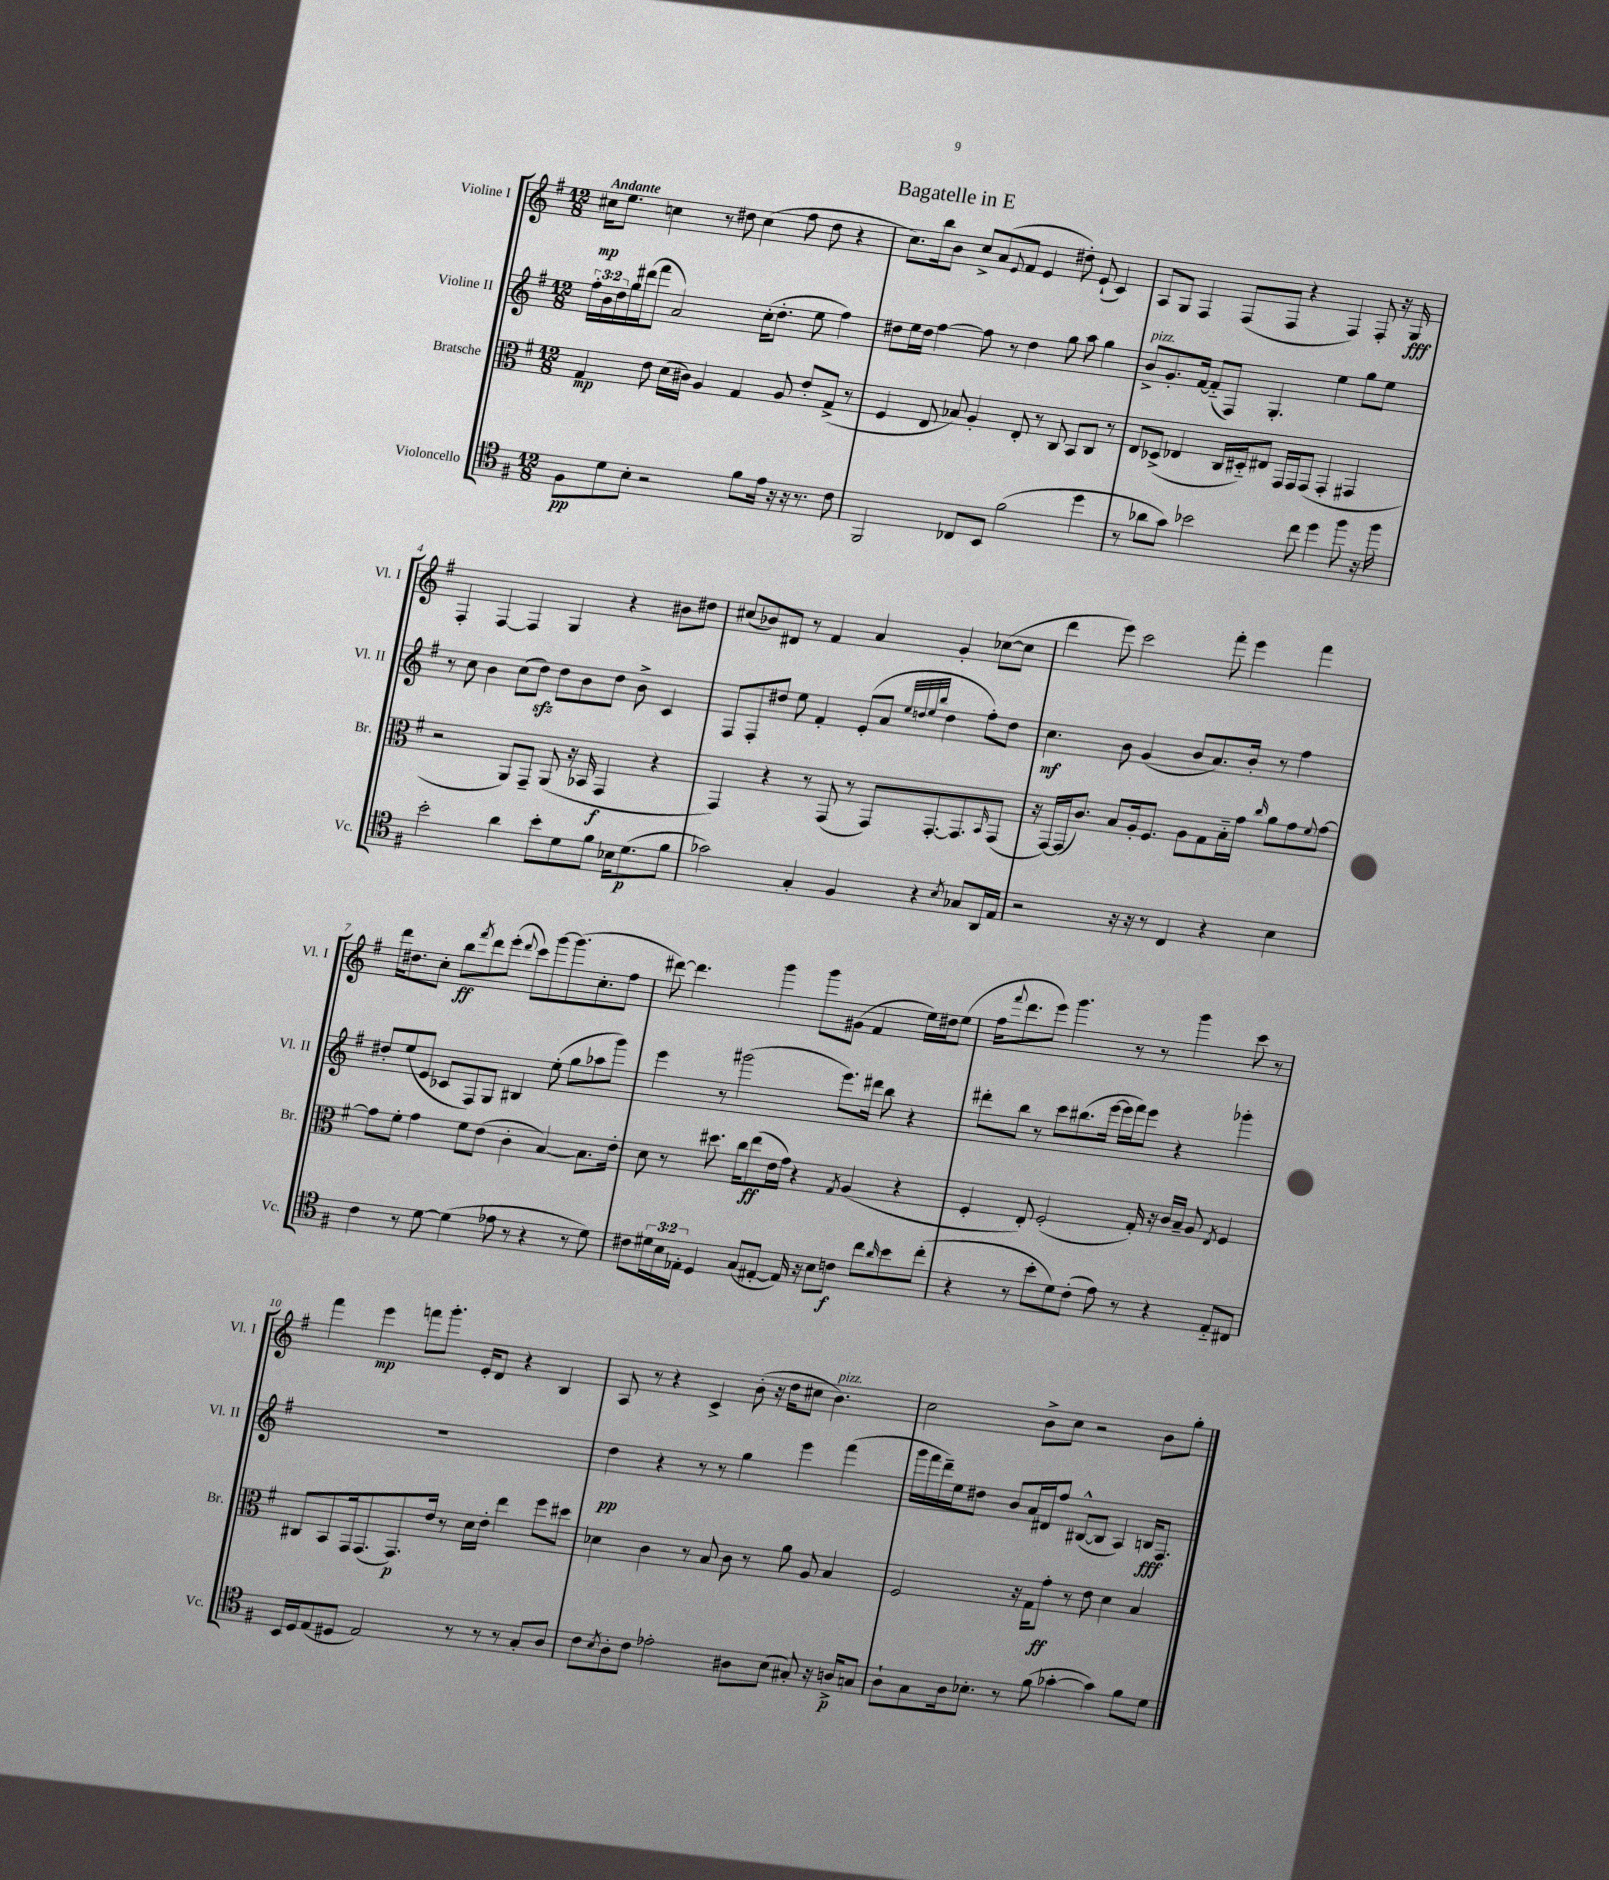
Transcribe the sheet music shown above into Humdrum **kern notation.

**kern	**kern	**kern	**kern
*staff4	*staff3	*staff2	*staff1
*clefC4	*clefC3	*clefG2	*clefG2
*k[f#]	*k[f#]	*k[f#]	*k[f#]
*M12/8	*M12/8	*M12/8	*M12/8
8F#	4G	24ff#'	16cc#
.	.	24b	.
.	.	.	8.ee
.	.	24dd	.
8d	.	16gg	.
.	.	(16ddd#	.
8B'	8e	8fff#	4cc
2r	(16d	2a)	.
.	16c#)	.	.
.	4A	.	8r
.	.	.	8dd#
.	4G	.	(4cc
8f#	.	(16cc'	.
.	.	8.dd'	.
16e	8A	.	8ff#
16r	.	.	.
16r	8e'	8ee	8dd#
8.r	.	.	.
.	(8G^	4ff#)	4r
8c	8r	.	.
=	=	=	=
2FF#	4F#	8dd#	8.cc)
.	.	16ee	.
.	.	16dd#	16bb
.	8E	[4ff#	8b
.	8B-)	.	8cc^
8C-	4A'	8ff#]	(8a
.	.	.	8qqe
8BB	.	8r	8f#
(2f#	8E'	4dd#	4e
.	8r	.	.
.	8C	8gg	8dd#')
.	8BB	8aa	(8e`
4dd	8C	4gg	4c)
.	8r	.	.
=	=	=	=
8r	8E	8b^	8A
8a-	(8D-^	8.g'	8G
8g)	4E-	.	4F#
.	.	[16f#	.
2b-	.	(8f#'~]	.
.	16C	8F#)	(8F#
.	16D#'~)	.	.
.	8E#	4.G'	8F#
.	16GG	.	4r
.	16GG	.	.
8cc	(8GG	.	.
4dd	4GG'	4ee	4F#)
8ff#	4GG#	8gg	8F#'
16r	.	8ee	16r
16ff#	.	.	16G
=	=	=	=
2b'	2r	8r	4F#'
.	.	8cc	.
.	.	4b	[4F#
4a	8AA)	(8cc	4F#]
.	8GG~	8dd)	.
8b'	(8AA	8dd	4G
8d	16r	8b	.
.	16BB-	.	.
8f#	4GG	8dd	4r
16B-	.	8b^	.
(8.d	.	.	.
.	4r	4c	8b#
8f#	.	.	8dd#
=	=	=	=
2g-)	4GG)	8F#	(8cc#
.	.	8F#'	8b-)
.	4r	8dd#	8d#
.	.	8ee	8r
4G'	8r	4f#'	4f#
.	(8GG	.	.
4F#	8r	(8e'	4a
.	8GG)	8a	.
.	.	32qqee	.
.	.	32qqdd	.
.	.	32qqee	.
.	.	32qqbb	.
4r	[8.GG'	4dd	4g'
.	8.GG]	.	.
8qB	.	.	.
8G-	.	8ff#')	([8cc-
.	16qqBB	.	.
16AA	(8GG	8dd	8cc-]
16E	.	.	.
=	=	=	=
2r	16r	4.cc	4ddd
.	[16GG)	.	.
.	(16GG]	.	.
.	8.c)	.	.
.	.	.	8eee)
.	8B	8b	2ccc
16r	16A'	(4g	.
16r	8.F#	.	.
8r	.	.	.
4C	8A	8b	.
.	8G	8.a)	8fff#'
4r	16B'~	.	4eee
.	16g	16b'	.
.	16qqcc	.	.
.	8a	8r	.
4B	8g	4ff#	4fff#
.	8qqf#	.	.
.	[8g	.	.
=	=	=	=
4c	8g]	8dd#'	16ddd
.	.	.	8.dd#
.	8f#'	(8ee	.
8r	4g	8e	8cc'
[8d	.	8c-	8bb
.	.	.	8qfff#
(4d]	8f#	8F#)	8ddd
.	(8e	8G	(8eee'
.	.	.	8qqddd
8e-	4c'	4B#	8ccc)
8r	.	.	[8ggg
4r	[4B)	(8ee'	(8.ggg]
.	.	8gg	.
.	.	.	8.cc'
8r	8.B]	8aa-	.
8d)	.	8ggg)	8ff#
.	16e'	.	.
=	=	=	=
8c#	8d	4eee	[8ddd#)
24d#	8r	.	4.ddd#]
24B	.	.	.
24E-'	.	.	.
4D	8.dd#	8r	.
.	.	(2ggg#	.
.	16cc	.	.
(8G	(8ee	.	4ggg
[8E#'	16e	.	.
.	16g)	.	.
16E#])	4r	.	8ggg
16r	.	.	.
8B	.	8.eee)	(8g#
.	8qG	.	.
8c	(4A	.	4f#
.	.	16ddd#	.
8cc	.	8bb	.
16qqa	.	.	.
8b	4r	4r	16ee)
.	.	.	16dd#
(8cc'	.	.	(8ee
=	=	=	=
4r	4F#'	8ddd#'	16ff#
.	.	.	8qqfff#
.	.	.	8.ddd
.	.	8bb	.
8r	8E')	8r	8eee)
8b'	(2F#'	8ccc	4.ggg
8d)	.	(8.bb#	.
(8c'	.	.	.
.	.	[16eee	.
8e)	.	16eee]	8r
.	.	16fff#)	.
8r	16G')	8eee	8r
.	16r	.	.
4r	16c	4r	4ggg
.	16B~	.	.
.	8A	.	.
.	8qE	.	.
8E'~	4F#	4ggg-'	8ccc
8C#	.	.	8r
=	=	=	=
16BB	8C#	1.r	4fff#
16D	.	.	.
(8E	8BB	.	.
8D#	16GG	.	4eee
.	(8.GG	.	.
2E)	.	.	.
.	8.GG)	.	8fff
.	.	.	8.ggg'
.	16e	.	.
.	8r	.	.
.	.	.	16e'
8r	16d	.	8d
.	16e'	.	.
8r	4ee	.	4r
8r	.	.	.
8G'	8ff#	.	4B
8A	8dd#	.	.
=	=	=	=
8c	4d-	4dd	8A
8qB	.	.	.
8A'	.	.	8r
8c	4c	4r	4r
2e-'	.	.	.
.	8r	8r	4c^
.	8B	8r	.
.	8c	4gg	(8b'
8A#	8r	.	16r
.	.	.	16dd
(8B	8a	4eee	8cc#
8G#')	8A	.	4.b)
16r	4B	(4fff#	.
16A^	.	.	.
8G	.	.	.
=	=	=	=
8A`	2F#	16ggg	2cc
.	.	16fff#	.
8G	.	16ddd~)	.
.	.	16ee	.
16A	.	8dd#	.
8.B-'	.	.	.
.	.	8b	.
8r	16r	16a	8b^
.	16G	16d#	.
(8f#	8g'	8ff#	8cc
[4g-'	8r	([8B#^^	2r
.	8e	8B#]	.
4g-])	4d	4A)	.
8f#	4B	16B	8b
.	.	8.F#	.
8d	.	.	8gg'
==	==	==	==
*-	*-	*-	*-
